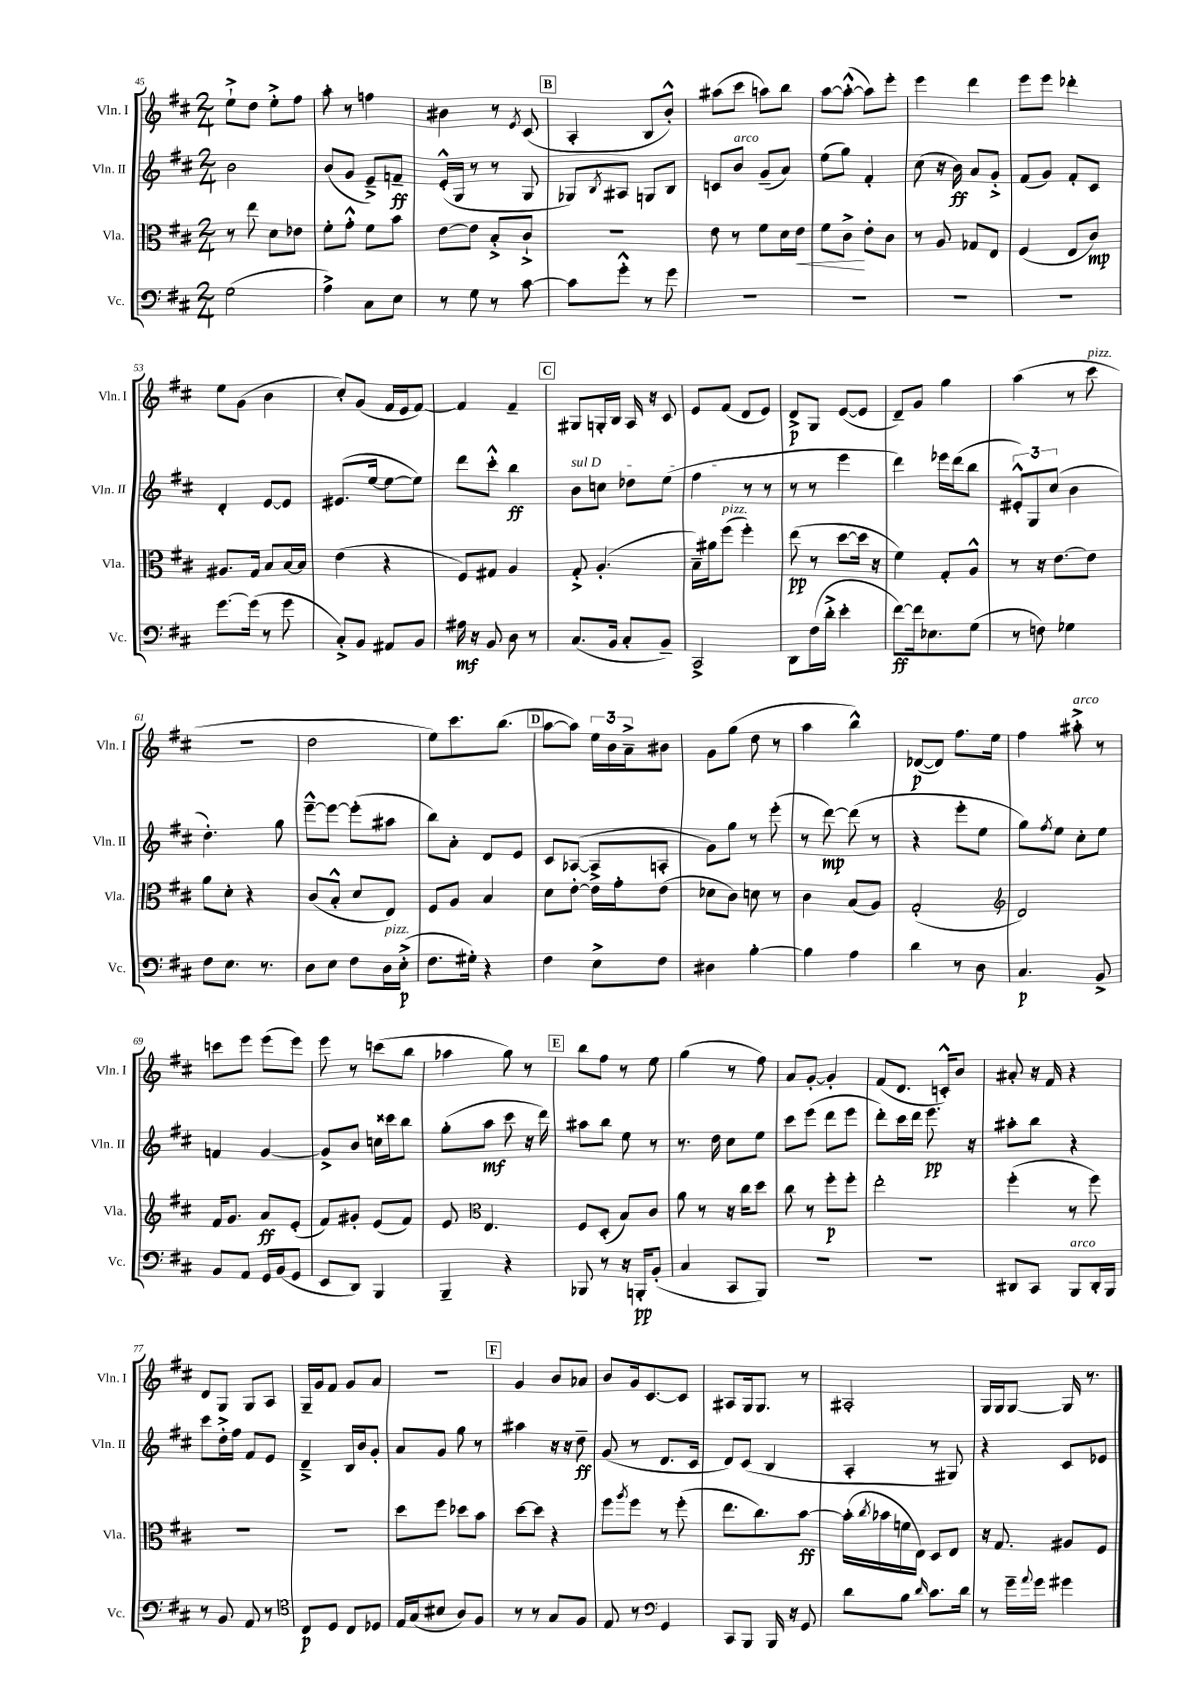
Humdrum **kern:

**kern	**kern	**kern	**kern
*staff4	*staff3	*staff2	*staff1
*clefF4	*clefC3	*clefG2	*clefG2
*k[f#c#]	*k[f#c#]	*k[f#c#]	*k[f#c#]
*M2/4	*M2/4	*M2/4	*M2/4
(2G\	8r	2b\	8ee`^\L
.	8ee\	.	8dd\J
.	8d\L	.	8ee'^\L
.	8e-\J	.	8ff#\J
=	=	=	=
4A^\)	8f#'\L	(8b/L	8aa'\
.	8g'^^\J	8g/J	8r
8C#\L	8f#\L	8e~^/L)	4ff\
8E\J	8b\J	8f~/J	.
=	=	=	=
8r	[8e\L	(16e'^^/LL	4b#\
.	.	16G/JJ	.
8G\	8e\]J	8r	.
8r	8B'^/L	8r	8r
.	.	.	8qe/
[8c#\	8c#`^/J	8G/	(8c#/
=	=	=	=
8c#\]L	2r	8G-/L)	4A'/
.	.	8qB/	.
8g'^^\J	.	8A#/J	.
8r	.	8G/L	8B/L
8g\	.	8B/J	8b'^^/J)
=	=	=	=
2r	8e\	8c/L	(8aa#\L
.	8r	8b/J	8ccc#\J
.	8f#\L	(8g~/L	8aa\L)
.	16d\L	8a/J)	8bb\J
.	16e\JJ	.	.
=	=	=	=
2r	8f#\L	(8ee\L	[8aa\L
.	8c#^\J	8gg\J)	(8aa'^^\_J
.	8e'\L	4f#'/	8aa\]L)
.	8c#\J	.	8eee'\J
=	=	=	=
2r	8r	(8cc#\	4eee\
.	8A/	16r	.
.	.	16b\)	.
.	8G-/L	8a/L	4ddd\
.	8E/J	8g'^/J	.
=	=	=	=
2r	(4F#/	(8f#/L	8eee\L
.	.	8g/J)	8eee\J
.	8E/L	8f#'/L	4ddd-'\
.	8c#/J)	8c#/J	.
=	=	=	=
[8.g\L	8.A#/L	4d'/	8ee\L
.	.	.	(8g\J
(16g\]Jk	16G/Jk	.	.
8r	8B/L	[8e/L	4b\
8g\	[16B/L	8e/]J	.
.	16B/]JJ	.	.
=	=	=	=
8C#'^/L)	(4e\	(8.e#/L	8cc#'/L)
8BB/J	.	.	(8g/J
.	.	[16ee/Jk	.
8AA#/L	4r	8ee\_L	16f#/LL
.	.	.	16e/J
8BB/J	.	8ee\]J)	[8f#/J)
=	=	=	=
16A#\	8F#/L)	8ddd\L	4f#/]
16r	.	.	.
8BB/	8G#/J	8ccc#'^^\J	.
8D\	4A/	4bb\	4f#~/
8r	.	.	.
=	=	=	=
(8.C#/L	8G'^/	8b\L	8G#/L
.	(4.A'/	8cc\J	16G'/L
16BB/Jk	.	.	16B/JJ
8C#'/L	.	8dd-\L	16A/
.	.	.	16r
8BB~/J)	.	(8ee\J	8c#/
=	=	=	=
2CC#^/	16B~\LL)	4ff#\	8e/L
.	16a#\J	.	.
.	(8ff#\J	.	(8f#/J
.	4ff#'\)	8r	8d/L
.	.	8r	8e/J)
=	=	=	=
8DD\L	(8ee\	8r	8d^/L
(16F#\L	8r	8r	8G/J
16d'^\JJ	.	.	.
4e'\	[8dd\L	4eee\	([8e/L
.	16dd\]Jk	.	8e/]J
.	16r	.	.
=	=	=	=
[8f#\L)	4f#\)	4ddd\)	8d~/L)
16f#\]k	.	.	8g/J
8.E-\	.	.	.
.	8G'/L	16eee-\LL	4gg\
.	.	(16ddd\J	.
(8G\J	8A^^/J	8bb\J	.
=	=	=	=
8r	8r	12e#'^^/L)	(4aa\
.	.	12G/	.
8F\)	16r	.	.
.	.	(12cc#/J	.
.	[8.e\L	.	.
4G-\	.	4b\	8r
.	8e\]J	.	8ccc#\
=	=	=	=
8F#\L	8a\L	4.dd'\)	2r
8.E\J	8d'\J	.	.
.	4r	.	.
8.r	.	.	.
.	.	8gg\	.
=	=	=	=
8D\L	(8c#/L	[8eee~^^\L	2dd\
8E\J	8B'^^/J	8eee\_J	.
8F#\L	8d/L	(8eee'\]L	.
16D\L	8E/J)	8aa#\J	.
(16E'^\JJ	.	.	.
=	=	=	=
8.F#\L	8F#/L	8bb\L)	8ee\L)
.	8A/J	8a'\J	8.ccc#\
16G#'\Jk)	.	.	.
4r	4B/	8d/L	.
.	.	.	(8.bb\J
.	.	8e/J	.
=	=	=	=
4F#\	8d\L	8c#/L	[8aa\L
.	[8e'\J	([8A-/J	8aa\]J)
8E^\L	16e\]LL	8A-^/]L	24ee\LL
.	.	.	24b\
.	16g'\J	.	.
.	.	.	24a~^\J
8F#\J	(8e\J	8A'/J	8b#\J
=	=	=	=
4D#\	8d-\L	8g\L)	8g\L
.	8c#\J)	8gg\J	(8gg\J
[4B'\	8d\	8r	8dd\
.	8r	(8eee'\	8r
=	=	=	=
4B\]	4c#\	8r	4aa\
.	.	[8ddd\)	.
4A\	(8B/L	(8ddd\]	4bb^^\)
.	8A/J)	8r	.
=	=	=	=
4d\	(2G'/	4r	([8d-/L
.	.	.	8d-/]J)
8r	.	8eee'\L	8.ff#\L
8D\	.	8ee\J	.
.	.	.	16ee\Jk
=	=	=	=
*	*clefG2	*	*
4.C#/	2d/)	8gg\L)	4ff#\
.	.	8qff#/	.
.	.	8ee\J	.
.	.	8cc#'\L	8aa#'^\
8BB^/	.	8ee\J	8r
=	=	=	=
8BB/L	16f#/LK	4f/	8ccc\L
.	8.g/J	.	.
8AA/J	.	.	8eee\J
16GG/LL	8a/L	[4g/	(8eee\L
(16BB/J	.	.	.
8GG/J	(8e'/J	.	8eee\J)
=	=	=	=
8EE/L	8f#/L)	8g^/]L	8eee\
8DD/J)	8g#'/J	8b/J	8r
4BBB/	(8e/L	16cc\LL	(8ccc\L
.	.	16ccc##\J	.
.	8f#/J)	8bb\J	8bb\J
=	=	=	=
4BBB~/	8e/	(8gg'\L	4aa-\
*	*clefC3	*	*
.	4.E/	8aa\J	.
4r	.	8ccc#\	8gg\)
.	.	16r	8r
.	.	16ddd\)	.
=	=	=	=
8BBB-/	8F#/L	8aa#\L	8bb\L
8r	(8D'/J	8bb\J	8ff#\J
16r	8B/L)	8ee\	8r
16BBB'/LK	.	.	.
(8BB'/J	8c#/J	8r	8ee\
=	=	=	=
4C#/	8a\	8.r	(4gg\
.	8r	.	.
.	.	16dd\	.
8CC#/L	16r	8cc#\L	8r
.	16cc#\LK	.	.
8BBB/J)	8dd\J	8ee\J	8ff#\)
=	=	=	=
2r	8cc#\	8ccc#\L	8a/L
.	8r	(8eee\J	[8g'/J
.	8ff#'\L	8ddd\L	4g'/]
.	8ff#'\J	8eee\J	.
=	=	=	=
2r	2ee'\	8ddd'\L)	(8f#/L
.	.	16ccc#\L	8.d/J
.	.	16ddd\JJ	.
.	.	8.eee\	.
.	.	.	16c'^^/LK)
.	.	.	8b/J
.	.	16r	.
=	=	=	=
8DD#/L	(4ff#'\	8aa#'\L	8a#'/
8CC#/J	.	8bb\J	16r
.	.	.	16f#/
8BBB/L	8r	4r	4r
16DD#'/L	8ff#\)	.	.
16BBB/JJ	.	.	.
=	=	=	=
8r	2r	8ccc#\L	8d/L
8BB/	.	16dd'^\L	8G/J
.	.	16ff#\JJ	.
8AA/	.	8f#/L	8G/L
8r	.	8e/J	8A/J
=	=	=	=
*clefC4	*	*	*
8C#/L	2r	4d~^/	16G~/LL
.	.	.	16g/J
8D/J	.	.	8f#/J
8C#/L	.	16B/LL	8g/L
.	.	16b/J	.
8D-/J	.	8g'/J	8a/J
=	=	=	=
16E/LL	8dd\L	8a/L	2r
(16G/J	.	.	.
8B#/J	8ff#\J	8g/J	.
8A/L)	8dd-\L	8gg\	.
8F#/J	8b\J	8r	.
=	=	=	=
8r	[8dd\L	4aa#\	4g/
8r	8dd\]J	.	.
8G/L	4r	16r	8b/L
.	.	16r	.
8F#/J	.	8dd~\	8a-/J
=	=	=	=
8E/	8ff#\L	(8g/	8b/L
.	8qaa/	.	.
8r	8ff#\J	8r	16g/k
.	.	.	[8.c#/
*clefF4	*	*	*
4GG/	8r	8.d/L	.
.	(8ff#'\	.	8c#/]J
.	.	16c#/Jk	.
=	=	=	=
8CC#/L	8.ee\L	8d/L)	8A#/L
8BBB/J	.	(8c#/J	16G/k
.	8.cc#\)	.	8.G/J
16BBB/	.	4B/	.
16r	.	.	.
8GG/	[8b\J	.	8r
=	=	=	=
8d\L	(16b'\]LL	4A'/	2A#'/
.	8qcc#/	.	.
.	16b-\	.	.
8B\J	16f\	.	.
.	16E\JJ)	.	.
16qqd/	.	.	.
8.c#\L	8D/L	8r	.
.	8E/J	8G#/)	.
16d\Jk	.	.	.
=	=	=	=
8r	16r	4r	16G/LL
.	8.G/	.	16G/J
16g~\LL	.	.	[8G/J
8qqa/	.	.	.
16g\JJ	.	.	.
4g#\	8A#/L	8c#/L	16G/]
.	.	.	8.r
.	8F#/J	8e-/J	.
==	==	==	==
*-	*-	*-	*-
